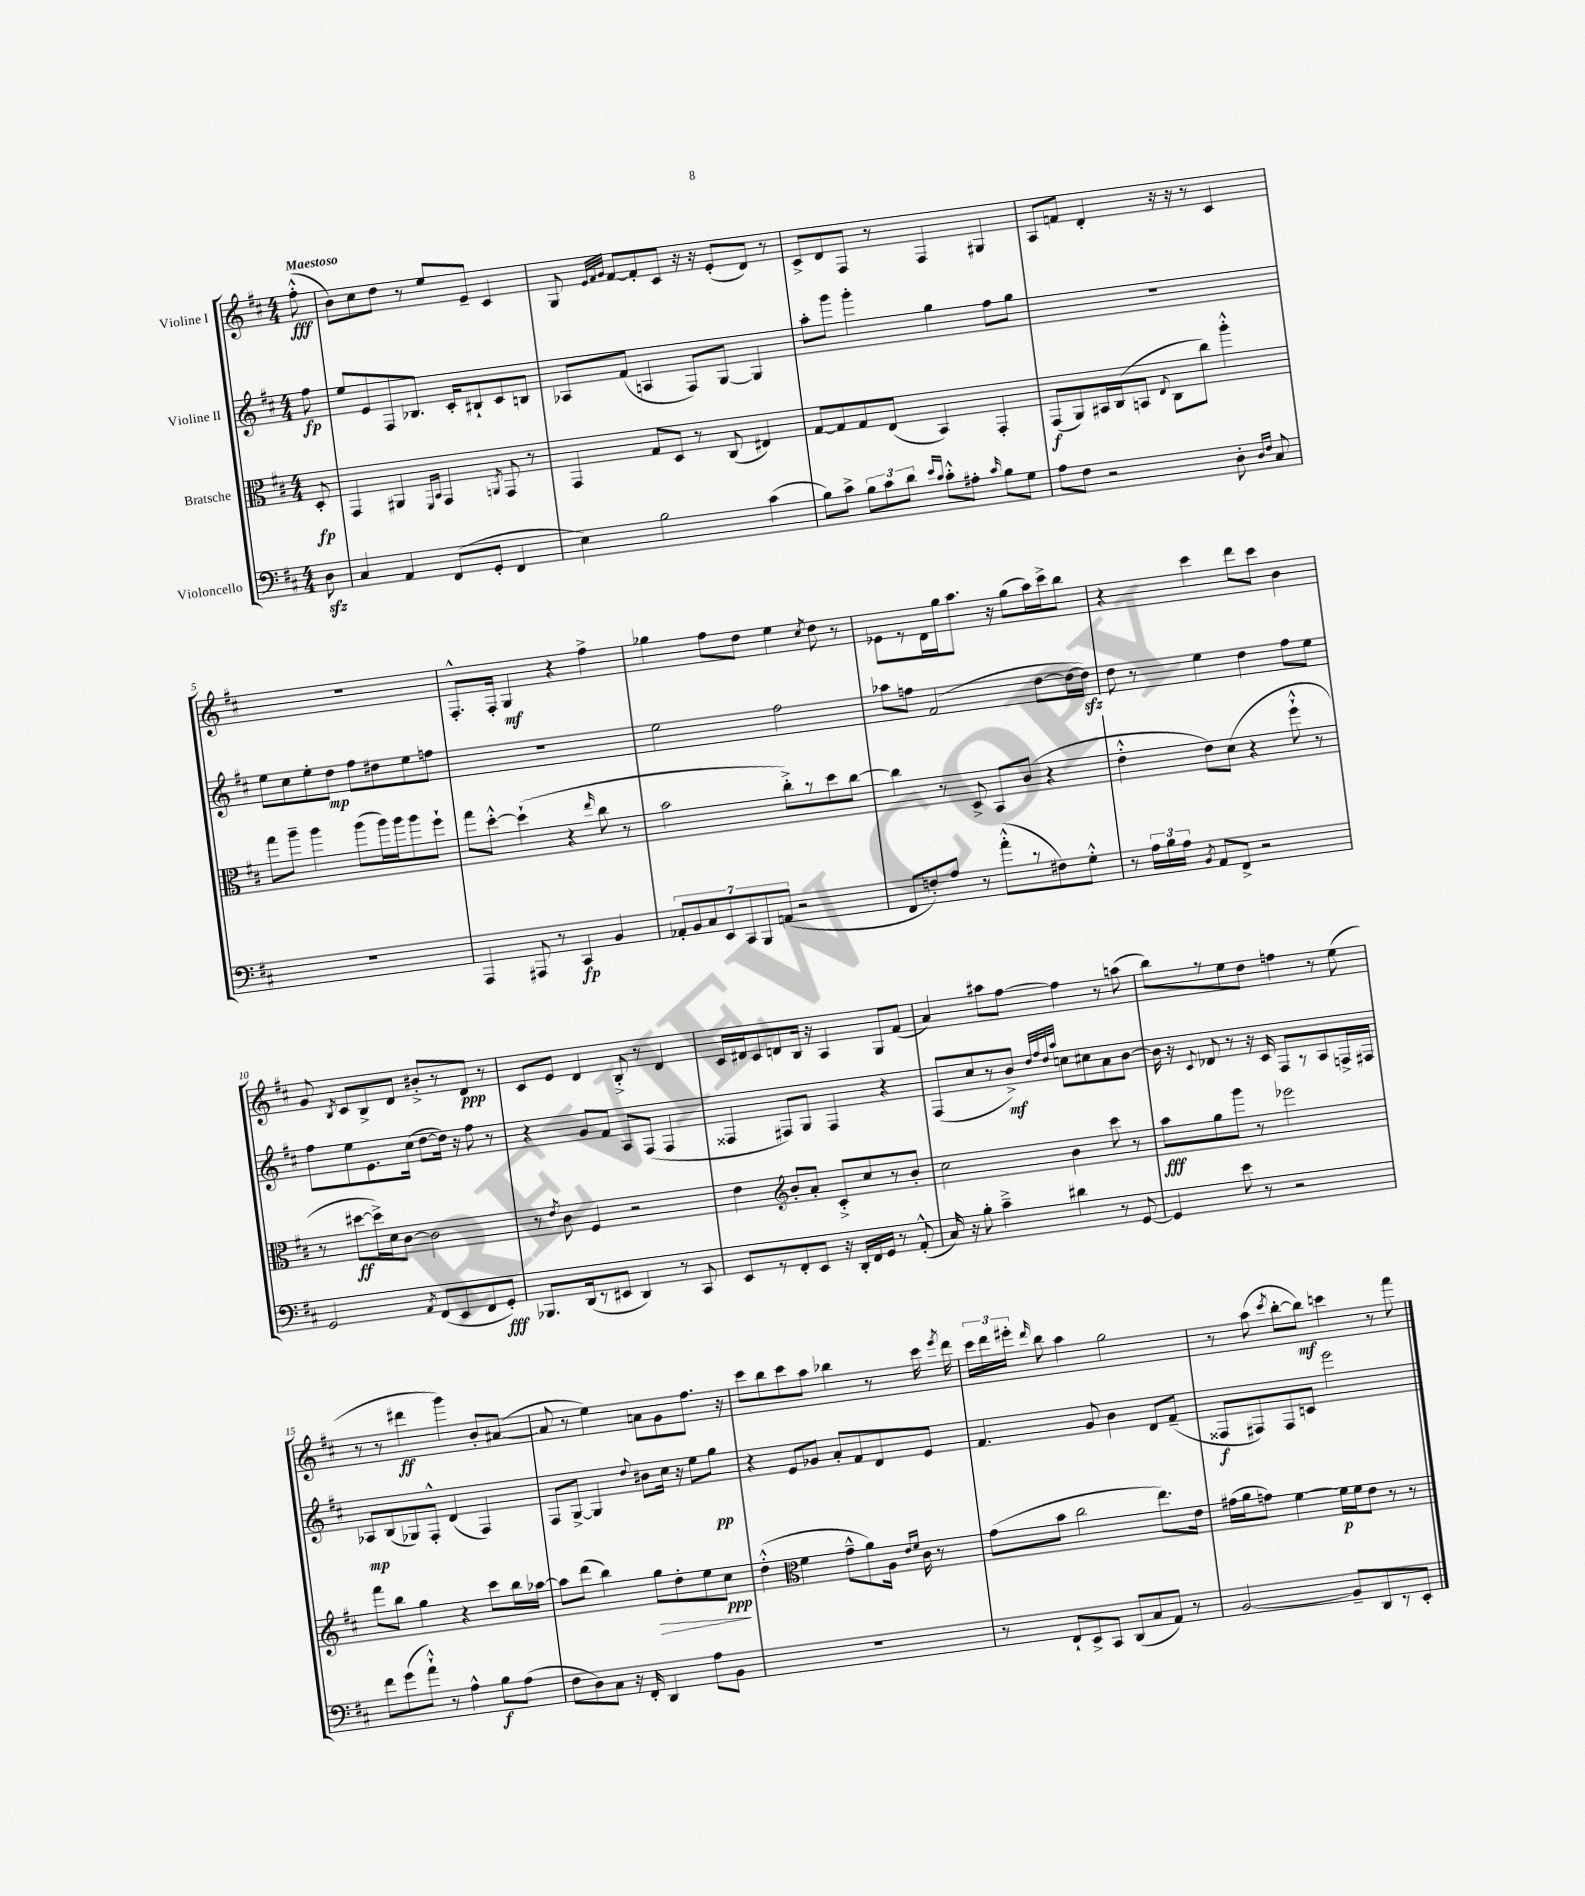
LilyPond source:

<<
\new StaffGroup <<
\new Staff = "s0" \with { instrumentName = "Violine I" } {
    \clef treble \key d \major \numericTimeSignature \time 4/4 \partial 8 \tempo "Maestoso"
    \autoBeamOff fis''8-.-^\fff( |
    b'8[) cis''8 d''8] r8 e''8[ e'8]-- cis'4 |
    g8 \grace { e'32[ fis'32 g'32] } fis'8[~ fis'8-. cis'8] r16 r16 e'8[-.( d'8]) r8 |
    cis'8[-> d'8 fis8] r8 fis4 gis4 |
    a8[ f'8] d'4-. r16 r16 r8 cis'4 |
    R1 |
    fis8.[-.-^ fis16]-. g4\mf r4 fis''4-> |
    ges''4 fis''8[ d''8] e''4 \acciaccatura { cis''8 } d''8 r8 |
    ees'8[ r8 d'16 g''16 a''8.] r16 g''8[( a''16) cis'''16-> b''8] |
    r4 cis'''4 d'''8[ cis'''8] b'4 |
    g'8 \acciaccatura { b8 } cis'8[ b8-> d'8] bis'8[-.-> r8 d'8]\ppp r8 |
    cis'8[ e'8] d'4 b8-.-> r8 d'4 |
    cis'16[ dis'16 cis'8 d'8 b16] r16 a4 g8[ fis'8]( |
    a'4) ais''8[ fis''8]~ fis''4 r8 a''8( |
    b''8[) r8 e''8 d''8] f''4 r8 e''8( |
    r8 r8 dis'''4\ff g'''4) b'8[-. ais'8]~( |
    ais'8 r8 e''4) a'8[ g'8 fis''8.] r16 |
    cis'''8[ b''8 cis'''8 a''8] bes''4 r8 cis'''16 \acciaccatura { e'''8 } d'''16 |
    \tuplet 3/2 { cis'''16[ d'''16 eis'''16]-. } \grace { d'''16 } b''8 a''4 g''2 |
    r8 a''8( \acciaccatura { cis'''8 } b''8[~-. b''8]\mf) c'''4 r8 fis'''8 \bar "|." |
}
\new Staff = "s1" \with { instrumentName = "Violine II" } {
    \clef treble \key d \major \numericTimeSignature \time 4/4 \partial 8
    \autoBeamOff fis''8\fp |
    e''8[ e'8 fis8 bes8.] cis'16[-. bis8-! cis'8 b8] |
    aes8[ fis'8]( a4 fis8[) g8]~ g4 |
    a''8[-. g'''8] g'''4-. g''4 fis''8[ g''8] |
    R1 |
    e''8[ cis''8 e''8-. d''8]\mp fis''8[ dis''8 e''8 f''8] |
    R1 |
    e''2 fis''2 |
    aes''8[ f''8] fis'2( d''8[~ d''16~ d''16]\sfz) |
    d''8 r8 e''4 d''4 fis''8[ e''8] |
    fis''8[ e''8 e'8. cis''16]( d''8[~ d''16]) r16 fis''8 r8 |
    r4 g'8[ fis'8] a8[ fis8]( fis4 |
    fisis4 fis8[) g8] fis4 r4 |
    fis8[( cis''8 r8 b'8]->\mf) \grace { d''32[ fis''32 d''32 a''32] } c''8[ cis''8 a'8 b'8]~ |
    b'16 r16 \appoggiatura { cis'8 } des'8 r8 r16 cis'16 fis8[ r8 a8 f16-> fis16] |
    aes8[\mp b8( ges8) fis8]-.-^ d'4( fis4) |
    fis8[ g8]~-> g4 \appoggiatura { d''8 } bis'8[ cis''16] r16 e''8[ g''8]\pp |
    r4 e'8[ ges'8] a'8[-. fis'8 d'8 e'8] |
    fis'4. g'8 b'4 d'8[ fis'8]--( |
    fisis8[\f fis8) fis8 c'8] e'''2 \bar "|." |
}
\new Staff = "s2" \with { instrumentName = "Bratsche" } {
    \clef alto \key d \major \numericTimeSignature \time 4/4 \partial 8
    \autoBeamOff d8-.\fp |
    g,4 ais,4 \grace { fis,16[ b,16] } g,4 \acciaccatura { a,8 } g,8 r8 |
    g,4 g8[ d8] r8 cis8( eis4) |
    g8[~ g8 g8 e8]( b,4) g,4-. |
    g,8[\f( a,8) bis,16 cis16( b,8] \appoggiatura { e8 } cis8[ cis''8]) a''4-.-^ |
    g''8[ a''8]-- a''4 a''8[( a''16) a''16 a''8 fis''8]-! |
    g''8[ d''8]~-.-^ d''4-!( r4 \grace { e''16 } cis''8 r8 |
    b'2 cis''8[-.->) r8 d''8 cis''8]~ |
    cis''4 r8 d8-> b,8[ cis'8]( r4 |
    e'4-.-^ e'8[) d'8]( r4 fis''8-!-^ r8 |
    r8 dis''8[~\ff dis''16->) d'16 cis'8]~ cis'2 |
    r8 \acciaccatura { e'8 } cis'8 fis4 r2 |
    e'4 \clef treble b'8[-. a'8]-. cis'8[-.-> cis''8 r8 b'8]-. |
    cis''2 b'4 cis'''8 r8 |
    a''8[\fff g''8 g'''8] r8 ees'''2 |
    fis'''8[ b''8] g''4 r4 cis'''8[ b''16 aes''16]~ |
    aes''8[ d'''8]( b''4) g''8[\> d''8-. e''8 cis''8]\ppp\! |
    d''4-.-^( \clef alto fis'4 g'8[---^ a'8) a16] \grace { e'16[ fis'16] } cis'16 r8 |
    g'8[( b'8] cis''2 e''8.[) e'16] |
    gis'16[( a'16 g'8]) fis'4~ fis'16[\p fis'16 e'8] r8 r8 \bar "|." |
}
\new Staff = "s3" \with { instrumentName = "Violoncello" } {
    \clef bass \key d \major \numericTimeSignature \time 4/4 \partial 8
    \autoBeamOff d8\sfz |
    cis4 a,4 fis,8[( g,8]-. fis,4 |
    e4) b2 cis'4( |
    b8[) cis'8]-> \tuplet 3/2 { b8[ cis'8 d'8] } \grace { e'16[ cis'16] } cis'8[-.-^ ais8]-. \grace { cis'16 } b8[ g8] |
    a8[ fis8] r2 d8-. \grace { d16[ fis16] } cis8 |
    R1 |
    a,,4 ais,,8 r8 cis,4\fp b,4 |
    \tuplet 7/4 { aes,8[-. b,8 cis8 e,8 cis,8 b,,8 a,8]( } r2 |
    fis,8[ f8-.) a8] r8 a'8[-.-^( r8 fis8) g8]-.-^ |
    r8 \tuplet 3/2 { a16[ b16 a16] } \acciaccatura { b,8 } a,8[ fis,8]-> r2 |
    g,2 \acciaccatura { a,8 } fis,8[( e,8 fis,8 g,8]-.\fff) |
    bes,,8.[ d,16( r8 eis,8] d,4) r8 cis,8 |
    e,8[ r8 fis,8-. e,8] r16 d,16[-. fis,16 g,16] r8 a,8-.-^( |
    cis16) r16 b8-. cis'4---> dis'4 r8 g,8~ |
    g,4 e'8 r8 r2 |
    fis'8[ g'8( a'8]-!-^) r8 a4-^ b8[\f a8]( |
    fis8[ d8) cis8] r16 fis,16-. d,4 a8[ b,8] |
    R1 |
    r8 fis,8[-! e,8-> cis,8] d,8[( cis8 a,8]) r8 |
    b,2~ b,8[-- d,8 r8 e,8]-. \bar "|." |
}
>>
>>
